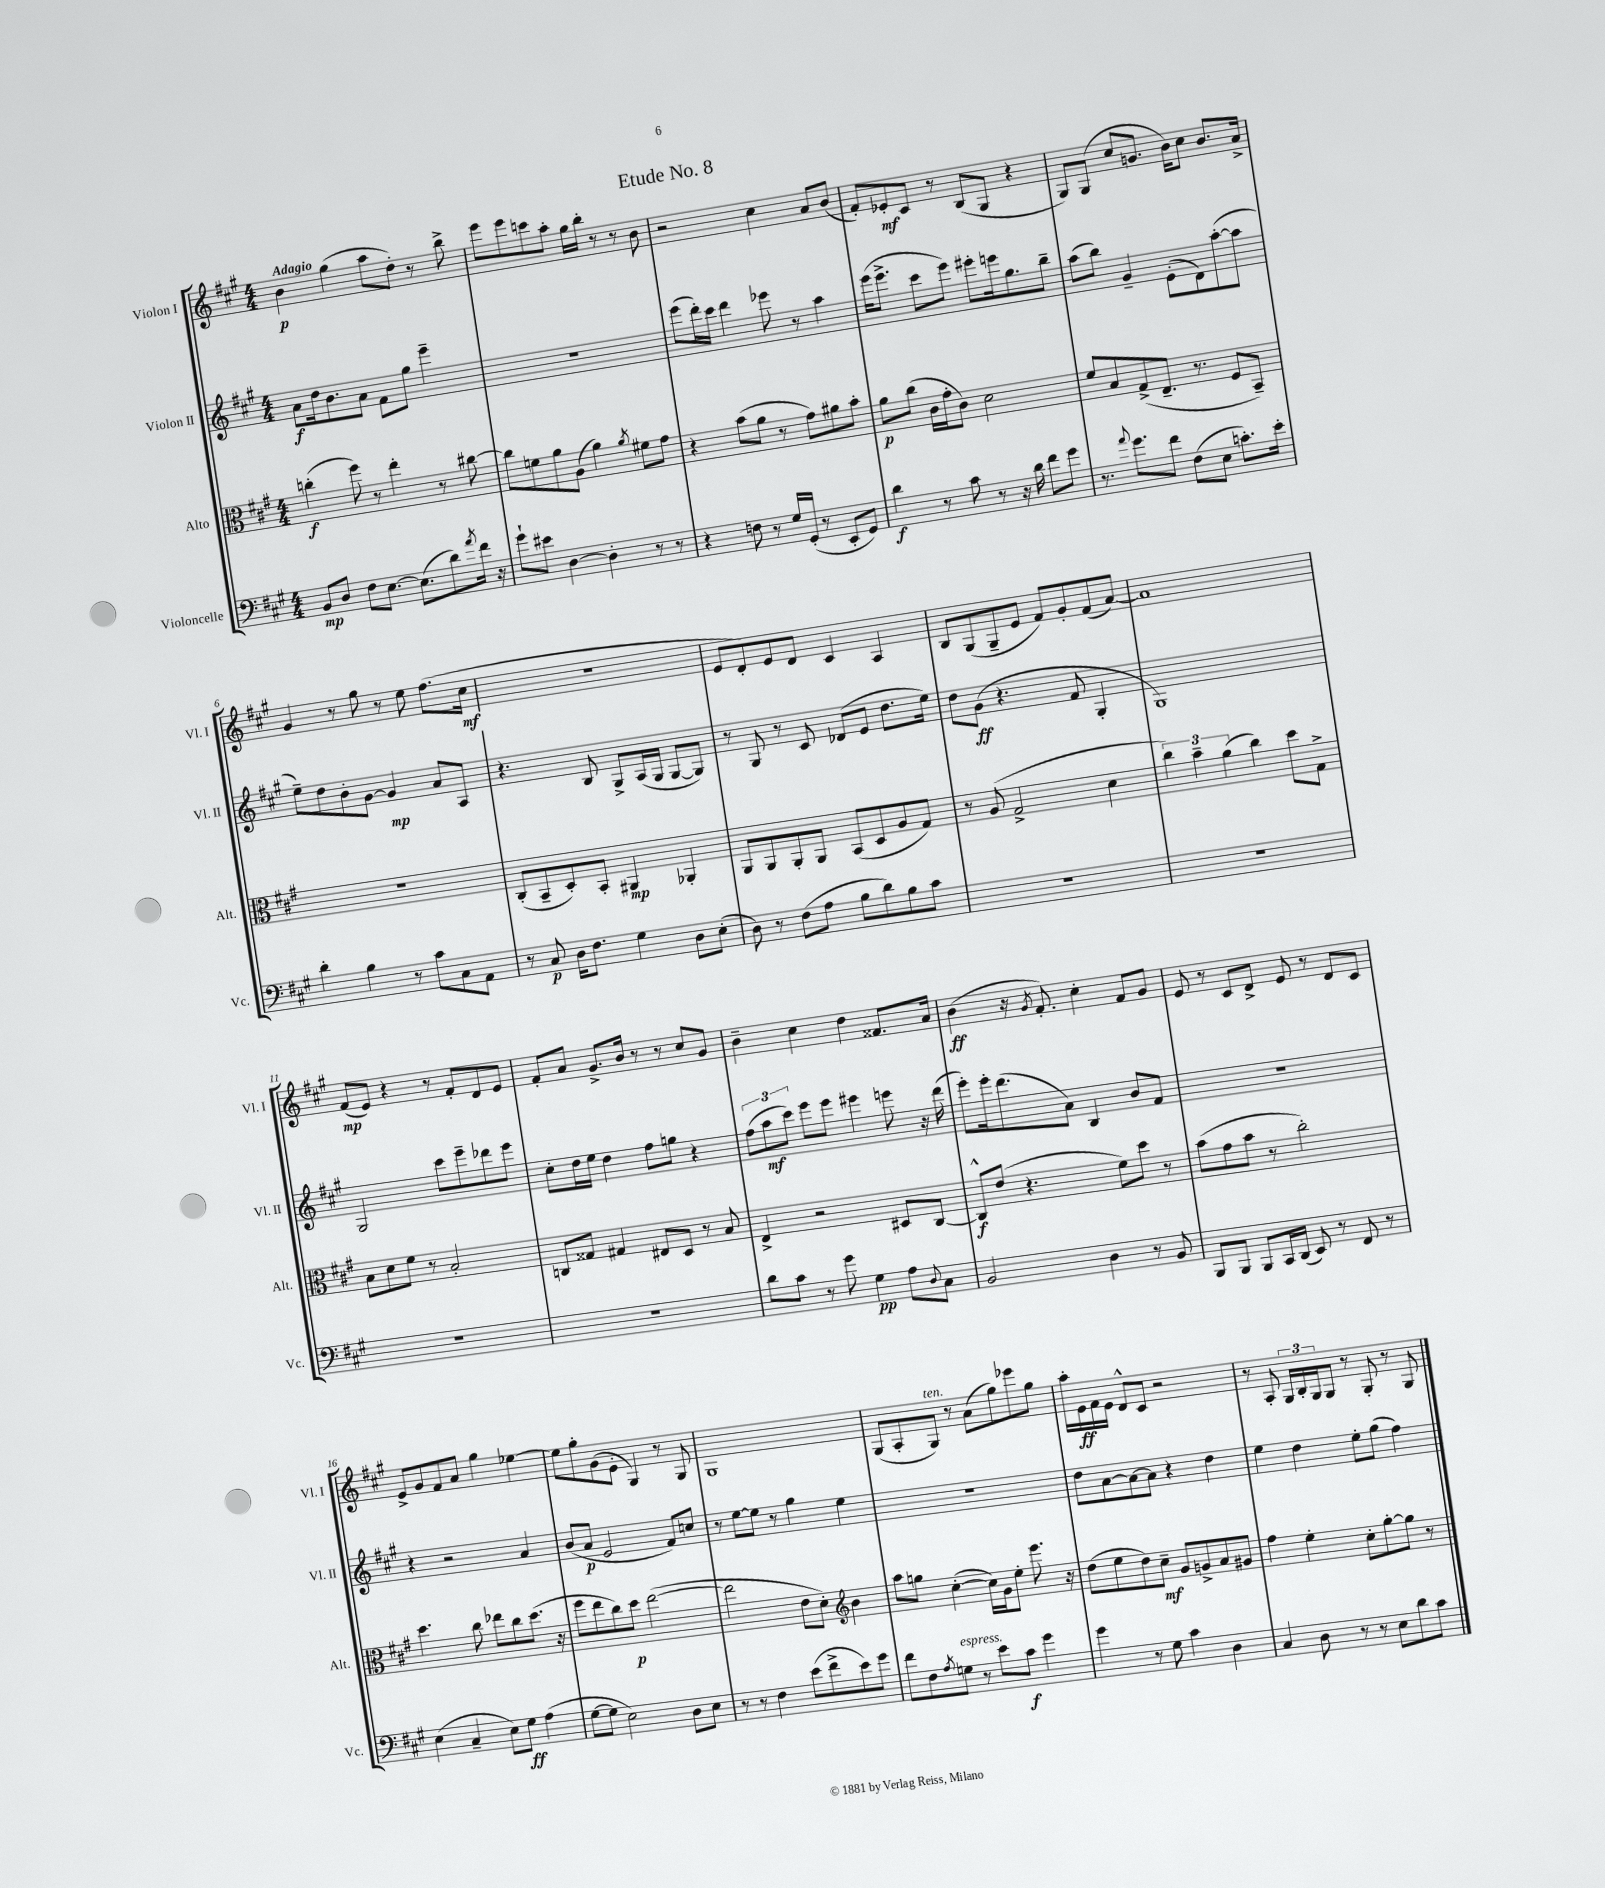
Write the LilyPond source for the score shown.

\header { title = "Etude No. 8" }
<<
\new StaffGroup <<
\new Staff = "s0" \with { instrumentName = "Violon I" shortInstrumentName = "Vl. I" } {
    \clef treble \key a \major \numericTimeSignature \time 4/4 \tempo "Adagio"
    b'4\p gis''4( a''8 d''8-.) r8 b''8-> |
    e'''8 e'''8 c'''8 a''8-. gis''16 b''16-. r8 r8 b'8 |
    r2 cis''4 a'8 b'8( |
    fis'8-.) ees'8-.\mf cis'8 r8 b8( gis8 r4 |
    gis8) gis8( cis''8 g'8. b'16) cis''8 b'8. a'16-> |
    gis'4 r8 gis''8 r8 e''8 fis''8.( cis''16\mf |
    R1 |
    e'8 d'8-.) e'8 d'8 cis'4 a4 |
    b8 gis8( gis8-- e'8 fis'8) gis'8-. fis'8( a'8~) |
    a'1 |
    fis'8\mp( e'8) r4 r8 fis'8-. d'8 e'8 |
    fis'8-. a'8 gis'8.-> b'16 r8 r8 cis''8 gis'8 |
    b'4-- cis''4 d''4 fisis'8. a'16 |
    b'4\ff( r16 \acciaccatura { gis'8 } fis'8.-.) cis''4-. fis'8 gis'8 |
    e'8 r8 cis'8 d'8-> e'8 r8 d'8 cis'8 |
    e'8-> gis'8 fis'8 a'8 gis''4 ees''4~ |
    ees''8 gis''8-. gis'8( e'8-. gis4) r8 gis8 |
    gis1 |
    gis8( a8-. gis8^\markup { \italic "ten." }) r8 a'8( gis''8) ees'''8 gis''8 |
    a''16-. e'16\ff fis'16 e'16 d'8-^ cis'8 r2 |
    r8 a8-. \tuplet 3/2 { gis16 b16-. gis16 } gis8 r8 gis8-. r8 gis8 \bar "|." |
}
\new Staff = "s1" \with { instrumentName = "Violon II" shortInstrumentName = "Vl. II" } {
    \clef treble \key a \major \numericTimeSignature \time 4/4
    a'8\f d''16 b'8. a'8 fis'8 gis''8 e'''4-- |
    R1 |
    e'''8( d'''16-.) cis'''16 d'''4 ees'''8 r8 a''4 |
    e'''16( e'''8.-> cis'''8 e'''8) eis'''8-. e'''16 gis''8. b''8-- |
    a''8( b''8) gis'4-- e'8-.( d'8) a''8~-.( a''8 |
    e''8--) d''8 b'8-. gis'8~ gis'4\mp a'8 a8 |
    r4. b8 gis8-> a16( gis16 gis8~ gis8) |
    r8 gis8 r8 cis'8 des'8( e'8 d''8. e''16) |
    d''8 gis'8\ff( r4. fis'8 gis4-. |
    gis1) |
    gis2 cis'''8 e'''8-- des'''8 e'''8 |
    cis''8-. d''16 e''16 d''4 fis''8 g''8 r4 |
    \tuplet 3/2 { fis''8( a''8\mf cis'''8) } e'''8 e'''8 eis'''4 e'''8 r16 d'''16( |
    e'''8-.) e'''16-. d'''8.( a'8) b4 b'8 fis'8 |
    R1 |
    r4 r2 a'4 |
    b'8( a'8\p e'2 fis'8) c''8 |
    r8 e''8~ e''8 r8 gis''4 e''4 |
    R1 |
    d''8 a'8~ a'8~ a'8 r4 d''4 |
    e''4 d''4 e''8-. gis''8( fis''4) \bar "|." |
}
\new Staff = "s2" \with { instrumentName = "Alto" shortInstrumentName = "Alt." } {
    \clef alto \key a \major \numericTimeSignature \time 4/4
    c''4-.\f( fis''8) r8 e''4-. r8 cis''8~ |
    cis''8 f'8 a'8 a8( a'4) \acciaccatura { a'8 } fis'8 gis'8 |
    r4 b'8( a'8 r8 gis'8) ais'8 b'8-. |
    a'8\p cis''8( cis'16 gis'16-. cis'8) d'2 |
    fis'8 b8 gis8->( e8.-- r8. fis8 b,8--) |
    r1 |
    cis8-.( b,8-- d8-.) b,8-. ais,4\mp aes,4-. |
    a,8 a,8 a,8-. a,8 b,8( d8 a8 gis8) |
    r8 a8( gis2-> d'4 |
    \tuplet 3/2 { cis''4) b'4-- a'4( } cis''4) d''8 gis8-> |
    b8 d'8 fis'8 r8 b2-. |
    c8 gisis8 gis4 eis8 d8 r8 b8 |
    e4-> r2 dis8 cis8~ |
    cis8-^\f e'8( r4. fis'8) d''8 r8 |
    b'8( gis'8 b'8 r8 cis''2-.) |
    d''4. cis''8 ees''8 cis''8 d''8.( r16 |
    fis''8 e''8 cis''8) d''8\p e''2~( |
    e''2 e'8 d'8-.) \clef treble b'4 |
    a''8 g''8 cis''4~-.( cis''16) gis'16 e''8-. e'''8. r16 |
    d''8( e''8 d''8) cis''8--\mf gis'8 g'8-> a'8 gis'8 |
    fis''4 e''4-. cis''8-. gis''8~-. gis''8 r8 \bar "|." |
}
\new Staff = "s3" \with { instrumentName = "Violoncelle" shortInstrumentName = "Vc." } {
    \clef bass \key a \major \numericTimeSignature \time 4/4
    b,8\mp d8 fis8 e8.~ e8.( d'8) \acciaccatura { a'8 } fis'16 r16 |
    gis'8-! eis'8 d4~ d4-. r8 r8 |
    r4 f8 r8 gis16 gis,16-.( r8 e,8-. gis,8) |
    d'4\f r8 cis'8 r8 r16 d'16 fis'8 gis'8 |
    r8. \appoggiatura { a'8 } gis'8. fis'8 fis8( e8 c'8.-.) e'16-. |
    d'4-. b4 r8 cis'8 cis8 a,8 |
    r8 cis8\p d16 fis8. gis4 d8 e8-.( |
    d8) r8 fis8( a8 b8 d'8) b8 cis'8 |
    R1 |
    R1 |
    R1 |
    R1 |
    d'8 cis'8 r8 gis'8 gis4\pp a8 \appoggiatura { d8 } cis8 |
    b,2 d4 r8 b,8 |
    b,,8 b,,8 b,,8 cis,16 d,16( e,8) r8 fis,8 r8 |
    e4( cis4-- e8) gis8\ff a4( |
    gis8~ gis8 e2) d8 e8 |
    r8 r8 fis4 e'8( fis'8-> e'8) gis'8 |
    fis'8 fis8 \acciaccatura { a8 } g8^\markup { \italic "espress." } r8 e'8 cis'8\f gis'4 |
    gis'4 r8 gis8 cis'4 d4 |
    cis4 d8 r8 r8 e8 d'8 cis'8 \bar "|." |
}
>>
>>
